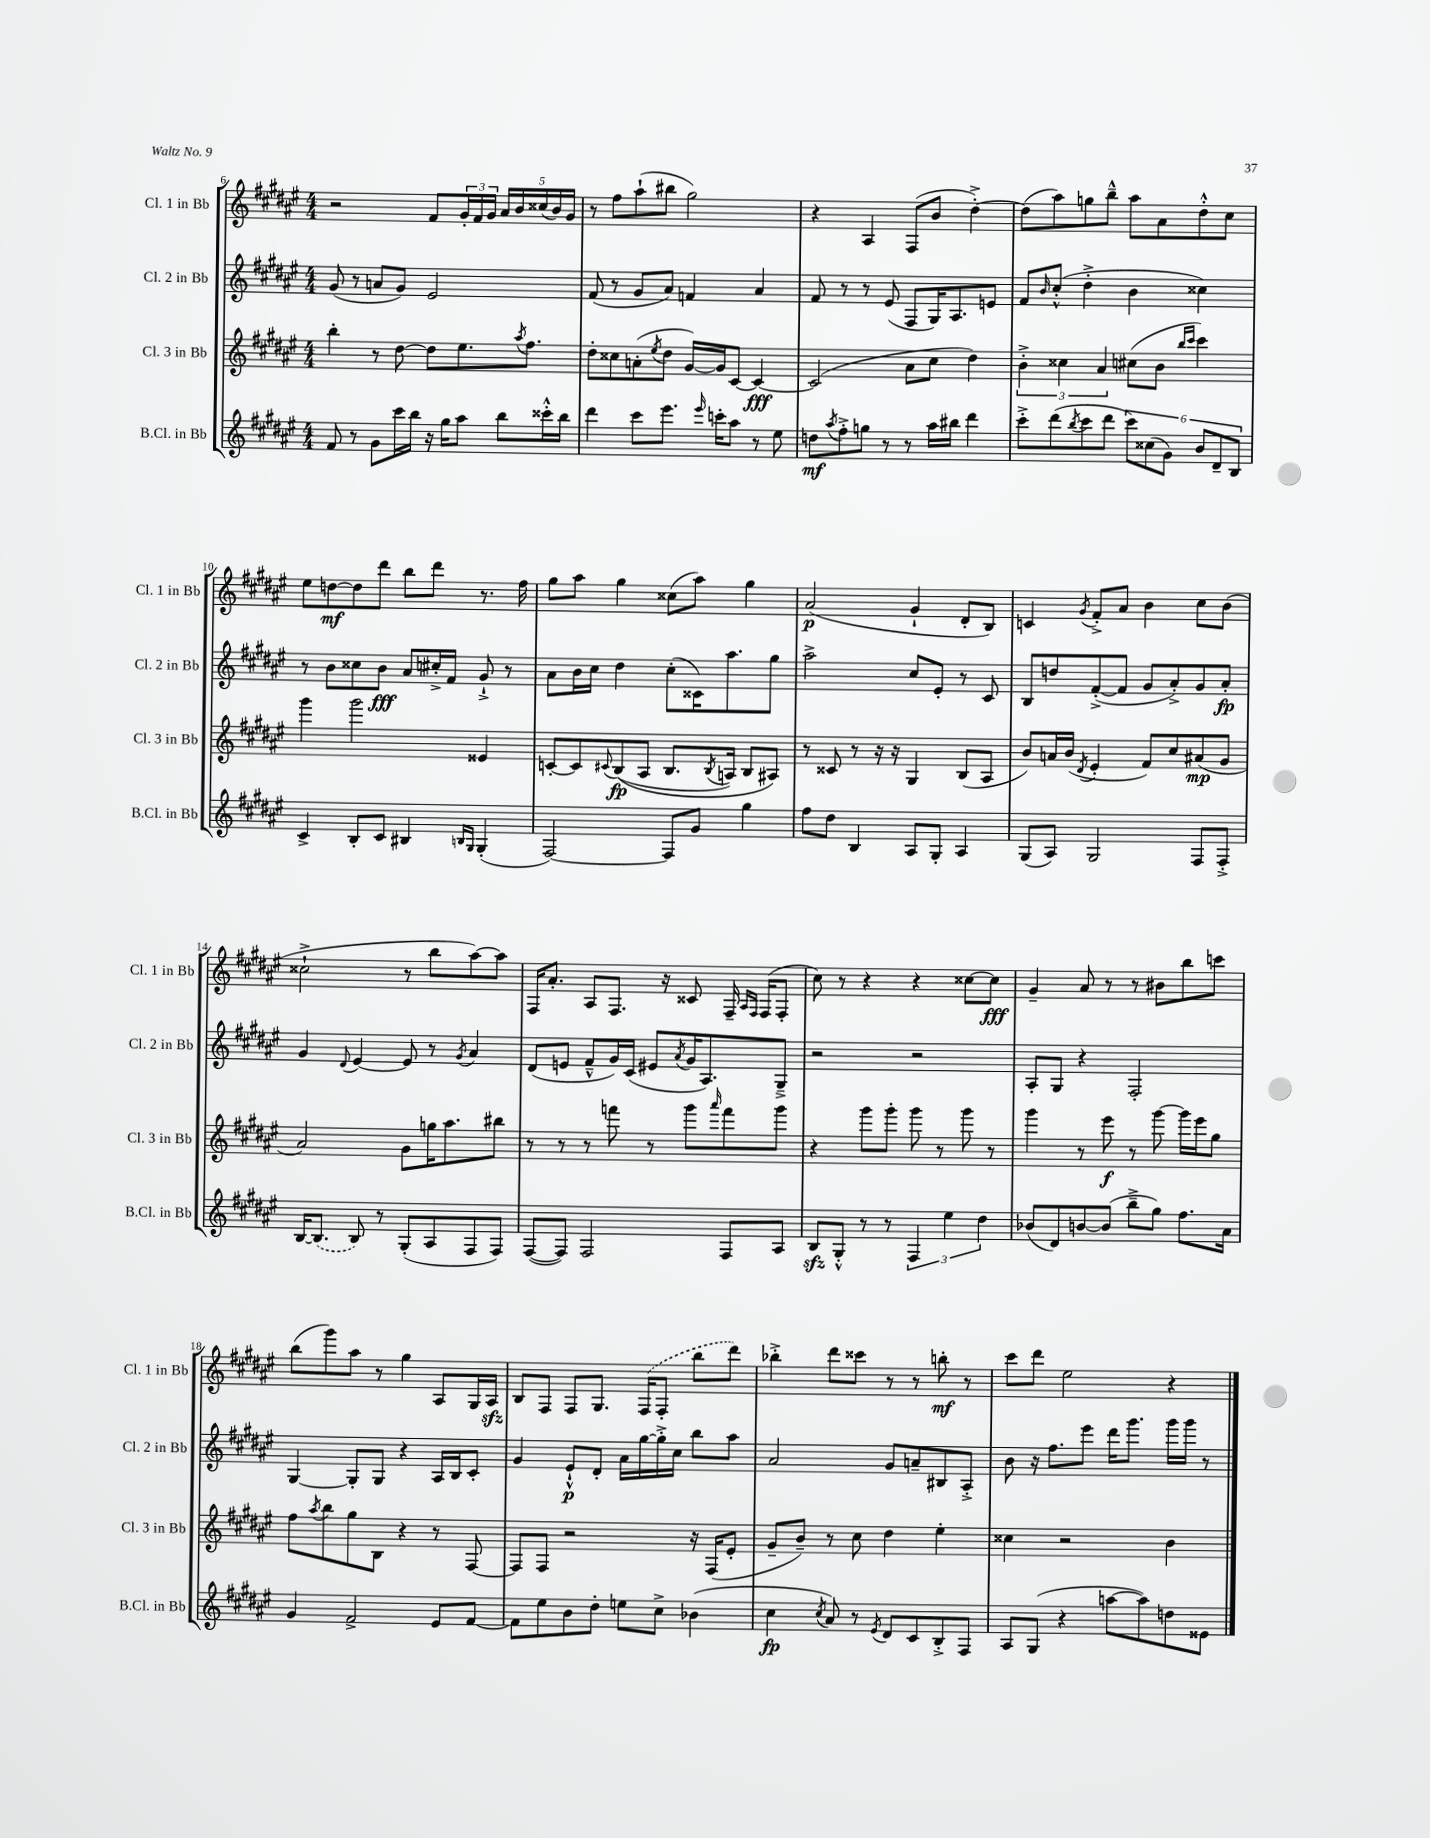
<<
\new StaffGroup <<
\new Staff = "s0" \with { instrumentName = "Cl. 1 in Bb" shortInstrumentName = "Cl. 1 in Bb" } {
    \clef treble \key fis \major \numericTimeSignature \time 4/4
    r2 fis'8 \tuplet 3/2 { gis'16-. fis'16 gis'16 } \tuplet 5/4 { ais'16 b'16 cisis''16( b'16) gis'16 } |
    r8 fis''8 ais''8-!( bis''8 gis''2) |
    r4 ais4 fis8( b'8 dis''4~-.->) |
    dis''8( ais''8) g''8 b''8---^ ais''8 ais'8 dis''8-.-^ cis''8 |
    eis''8 d''8~\mf d''8 dis'''8 b''8 dis'''8 r8. fis''16 |
    gis''8 ais''8 gis''4 cisis''8( ais''8) gis''4 |
    ais'2\p( gis'4-! dis'8-. b8) |
    c'4 \acciaccatura { gis'8 } fis'8-.-> ais'8 b'4 cis''8 b'8( |
    cisis''2-!-> r8 b''8 ais''8~) ais''8 |
    fis16 ais'8.-. ais8 fis8. r16 cisis'8 fis16-- \grace { ais16 fis16 } fis16( fis8-. |
    cis''8) r8 r4 r4 cisis''8~ cisis''8\fff |
    gis'4-- ais'8 r8 r8 bis'8 b''8 c'''8 |
    b''8( gis'''8) ais''8 r8 gis''4 ais8 gis16 ais16\sfz |
    b8 fis8 fis8 gis8. \once \slurDashed fis16( fis8-. b''8 dis'''8) |
    bes''4-.-> dis'''8 cisis'''8 r8 r8 b''8-.\mf r8 |
    cis'''8 dis'''8 eis''2 r4 \bar "|." |
}
\new Staff = "s1" \with { instrumentName = "Cl. 2 in Bb" shortInstrumentName = "Cl. 2 in Bb" } {
    \clef treble \key fis \major \numericTimeSignature \time 4/4
    gis'8( r8 a'8 gis'8) eis'2 |
    fis'8( r8 gis'8 ais'8) f'4 ais'4 |
    fis'8 r8 r8 eis'8( fis8 gis16) ais8. e'8 |
    fis'8 \grace { b'16 } cis''8-.-^( dis''4-.-> b'4 cisis''4) |
    r8 b'8 cisis''8 b'8\fff ais'8 cis''16-.-> fis'16 gis'8-!-> r8 |
    ais'8 b'16 cis''16 dis''4 cis''8-.( cisis'16) ais''8. gis''8 |
    ais''2-> cis''8 eis'8-. r8 cis'8 |
    b8 d''8 fis'8~-.->( fis'8 gis'8 ais'8-.->) gis'8 ais'8-.\fp |
    gis'4 \appoggiatura { dis'8 } eis'4~ eis'8 r8 \acciaccatura { gis'8 } ais'4 |
    dis'8( e'8 fis'8---^ gis'16) cis'16( eis'8 \acciaccatura { ais'8 } gis'16 ais8.) gis8---> |
    r2 r2 |
    ais8-. gis8 r4 fis2-. |
    gis4~ gis8-. gis8 r4 ais16 b16 cis'8-. |
    gis'4 eis'8-!-^\p dis'8-. ais'16 gis''16~ gis''16-.-> cis''16 b''8 ais''8 |
    ais'2 gis'8 a'8-- bis8 ais8-.-> |
    b'8 r16 fis''8. eis'''8 dis'''16 gis'''8. gis'''16 gis'''16 r8 \bar "|." |
}
\new Staff = "s2" \with { instrumentName = "Cl. 3 in Bb" shortInstrumentName = "Cl. 3 in Bb" } {
    \clef treble \key fis \major \numericTimeSignature \time 4/4
    b''4-. r8 dis''8~ dis''8 eis''8. \acciaccatura { ais''8 } fis''8. |
    dis''8-. cisis''8 a'8-.( \acciaccatura { eis''8 } dis''8 gis'16~) gis'16 cis'8~ cis'4~\fff |
    cis'2( ais'8 cis''8 dis''4) |
    \tuplet 3/2 { b'4-.-> cisis''4 ais'4 } cis''8( b'8 \grace { b''16 cis'''16 } cis'''4) |
    gis'''4 gis'''2 eisis'4 |
    c'8~-. c'8 \appoggiatura { cis'8 } b8\fp(\( ais8 b8. \acciaccatura { b8 } a16) b8 ais8\) |
    r8 cisis'8 r8 r16 r16 gis4 b8( ais8 |
    b'8) a'16 b'16( \acciaccatura { dis'8 } eis'4-. fis'8) cis''8 ais'8\mp( gis'8 |
    ais'2) gis'8 g''16 ais''8. bis''8 |
    r8 r8 r8 f'''8 r8 gis'''8 \grace { ais'''16 } f'''8 gis'''8 |
    r4 gis'''8 gis'''8-. gis'''8 r8 gis'''8 r8 |
    gis'''4 r8 eis'''8\f r8 gis'''8~ gis'''16 eis'''16 gis''8 |
    fis''8 \acciaccatura { ais''8 } b''8 gis''8 b8 r4 r8 fis8~ |
    fis8 fis8 r2 r16 fis16( eis'8-. |
    gis'8-- b'8--) r8 cis''8 dis''4 eis''4-. |
    cisis''4 r2 b'4 \bar "|." |
}
\new Staff = "s3" \with { instrumentName = "B.Cl. in Bb" shortInstrumentName = "B.Cl. in Bb" } {
    \clef treble \key fis \major \numericTimeSignature \time 4/4
    fis'8 r8 gis'8 cis'''16 b''16 r16 gis''16 ais''8 b''8 cisis'''16-.-^ b''16 |
    dis'''4 cis'''8 eis'''8. \grace { eis'''16 } c'''16-. ais''8 r8 eis''8 |
    d''8\mf \acciaccatura { ais''8 } fis''8-.-> g''8 r8 r8 ais''16 bis''16 dis'''4 |
    cis'''8-.-> dis'''8( \acciaccatura { b''8 } cis'''8 dis'''8 \tuplet 6/4 { cis'''8) cisis''8( gis'8) b'8 dis'8-- b8 } |
    cis'4-> b8-. cis'8 bis4 \grace { b16 gis16 } gis4-.( |
    fis2~) fis8 gis'8 gis''4 |
    fis''8 dis''8 b4 ais8 gis8-. ais4 |
    gis8( ais8) gis2 fis8 fis8-.-> |
    b16~ \once \slurDashed b8.( b8) r8 gis8-.( ais8 fis8 fis8) |
    fis8~( fis8) fis2 fis8 ais8 |
    b8\sfz gis8-.-^ r8 r8 \tuplet 3/2 { fis4 eis''4 dis''4 } |
    bes'8( dis'8) b'8~ b'8( b''8---> gis''8) fis''8. ais'16 |
    gis'4 fis'2-> eis'8 fis'8~ |
    fis'8 eis''8 b'8 dis''8-. e''8 cis''8-> bes'4( |
    cis''4\fp \acciaccatura { cis''8 } ais'8) r8 \acciaccatura { eis'8 } dis'8 cis'8 b8-.-> fis8 |
    ais8 gis8( r4 a''8~ a''8) d''8 eisis'8 \bar "|." |
}
>>
>>
\layout { \context { \Score currentBarNumber = #6 } }
